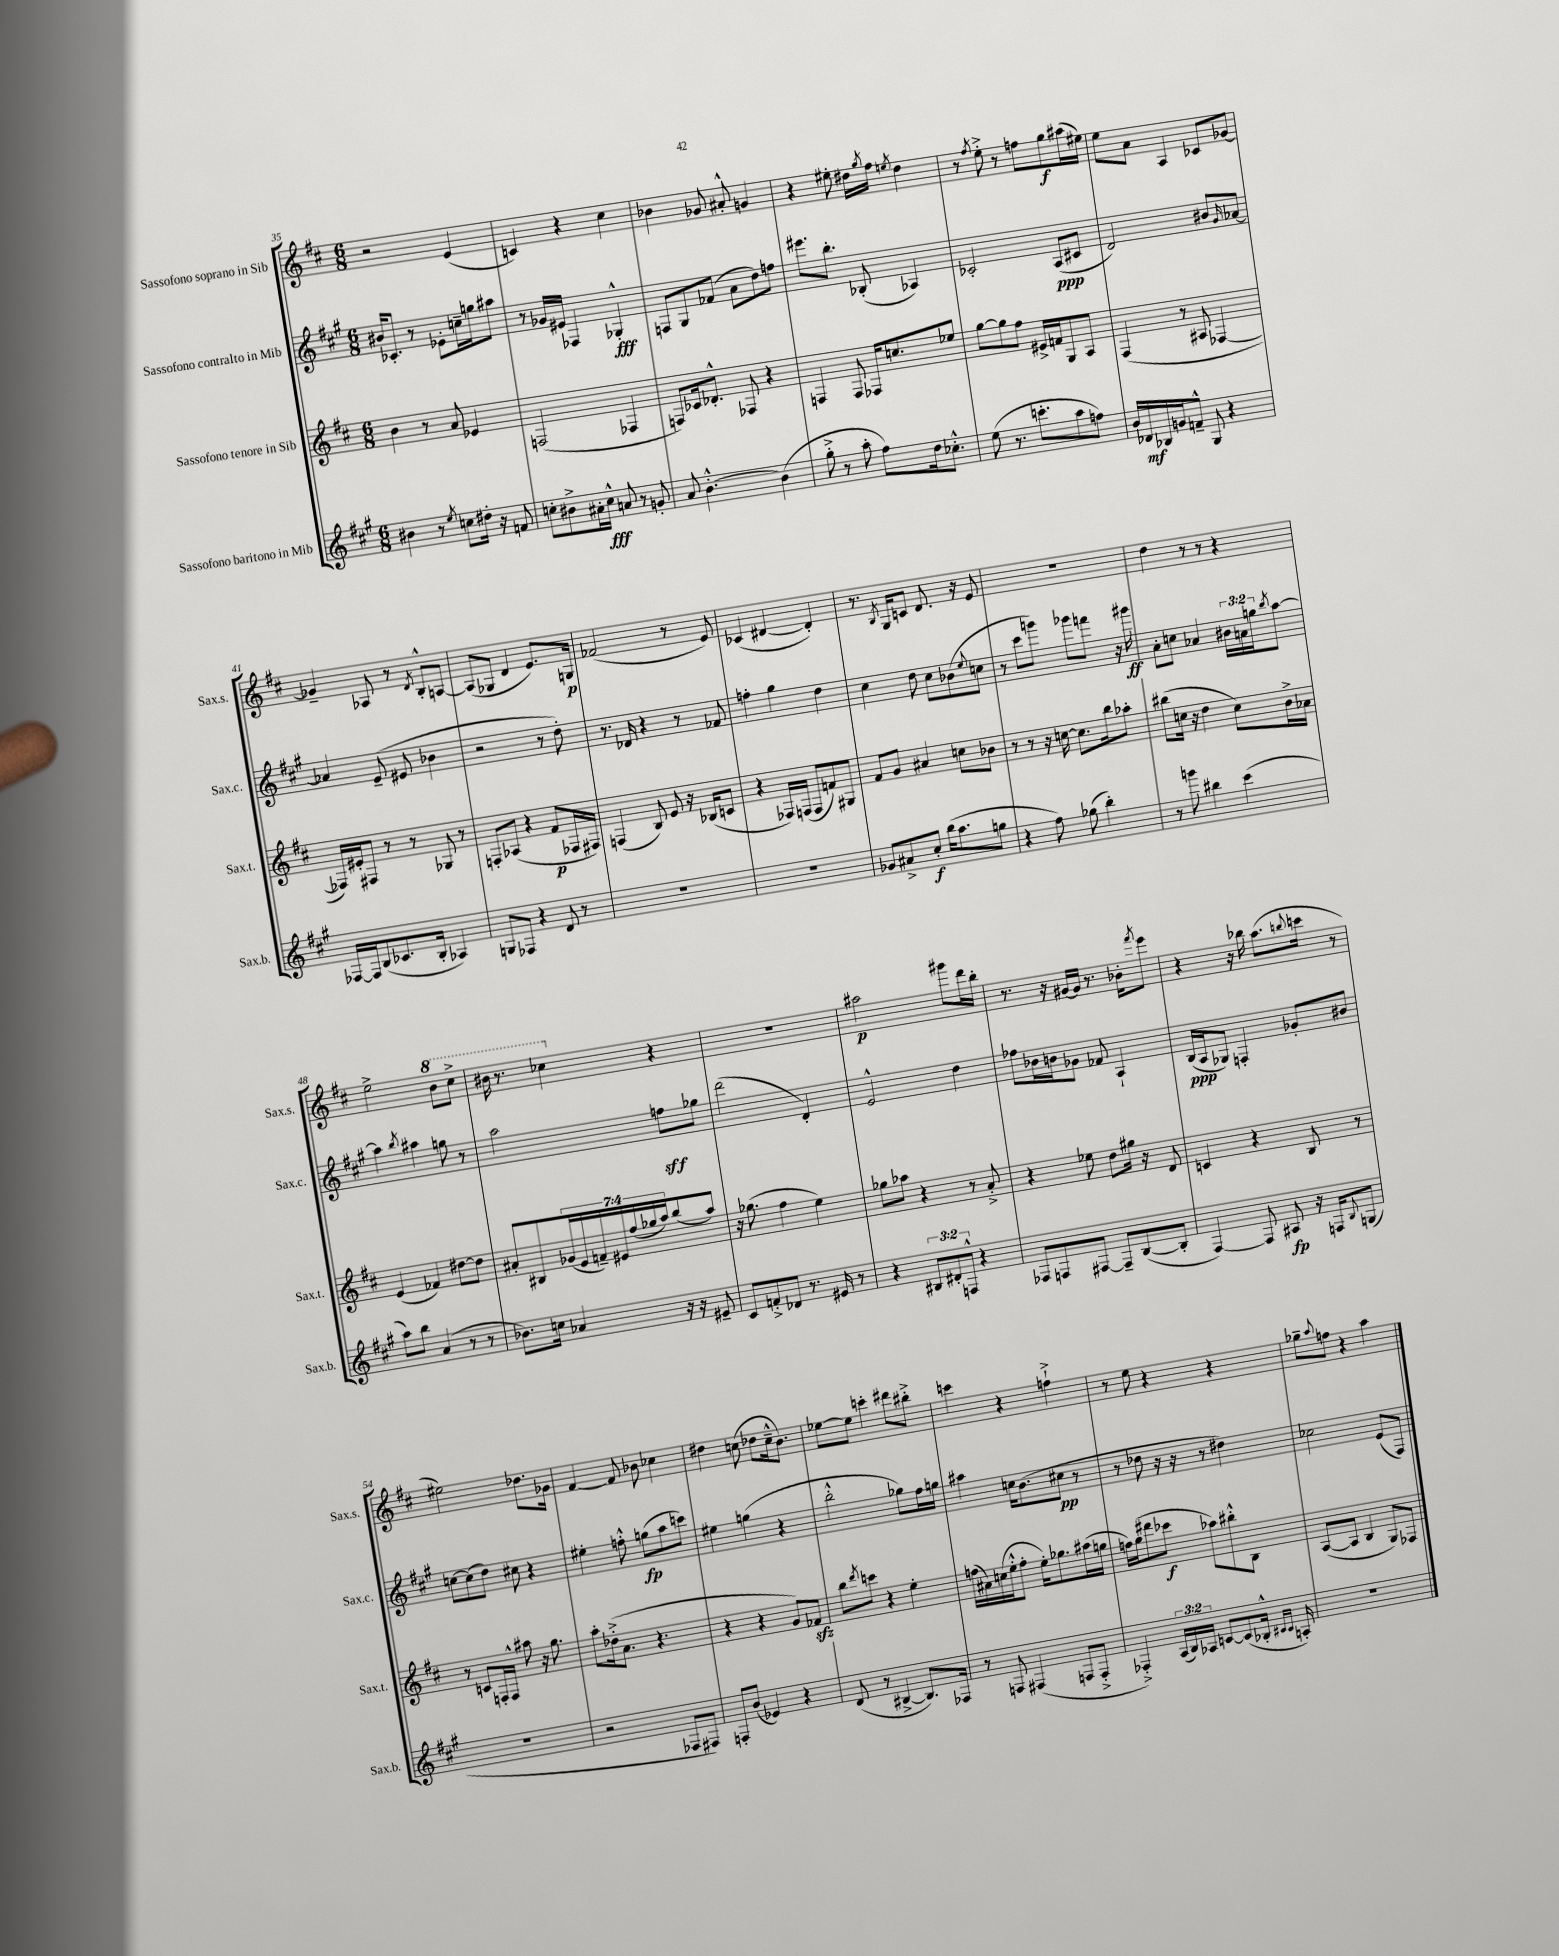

**kern	**dynam	**kern	**dynam	**kern	**dynam	**kern	**dynam
*part4	*part4	*part3	*part3	*part2	*part2	*part1	*part1
*staff4	*staff4	*staff3	*staff3	*staff2	*staff2	*staff1	*staff1
*I"Sassofono baritono in Mib	*	*I"Sassofono tenore in Sib	*	*I"Sassofono contralto in Mib	*	*I"Sassofono soprano in Sib	*
*I'Sax.b.	*	*I'Sax.t.	*	*I'Sax.c.	*	*I'Sax.s.	*
*clefG2	*	*clefG2	*	*clefG2	*	*clefG2	*
*k[f#c#g#]	*	*k[f#c#]	*	*k[f#c#g#]	*	*k[f#c#]	*
*M6/8	*	*M6/8	*	*M6/8	*	*M6/8	*
=35	=35	=35	=35	=35	=35	=35	=35
4b#X\	.	4b\	.	16b#X/KL	.	2r	.
.	.	.	.	8.c-X'/J	.	.	.
8r	.	8r	.	8r	.	.	.
8qee/	.	.	.	.	.	.	.
8ccn\L	.	8a/	.	8e-X'\L	.	.	.
16dd#X'\Jk	.	4e-X/	.	16ccn~\L	.	(4e/	.
16r	.	.	.	16ggn\J	.	.	.
8fn/	.	.	.	8aa#X\J	.	.	.
=36	=36	=36	=36	=36	=36	=36	=36
8ccn'\L	.	(2Fn/	.	8r	.	4cn/)	.
8b#X^\	.	.	.	16g-X/LL	.	.	.
.	.	.	.	16e#X/JJ	.	.	.
16a#X'\L	.	.	.	4F-X/	.	4r	.
16cc^^\JJ	fff	.	.	.	.	.	.
8an/	.	.	.	.	.	.	.
8r	.	4F-X/	.	4G-X'^^/	fff	4cc#\	.
8gn'/	.	.	.	.	.	.	.
=37	=37	=37	=37	=37	=37	=37	=37
8a/	.	8Fn/L)	.	8Fn/L	.	4b-X\	.
[4.b'^^\	.	16c-X/k	.	8G#/	.	.	.
.	.	8.d-X'^^/J	.	.	.	.	.
.	.	.	.	(8f-X/J	.	8g-X/	.
.	.	8F-X/	.	8a\L	.	8a#X'^^/	.
(4b\]	.	4r	.	8dd\)	.	4gn/	.
.	.	.	.	8ffn\J	.	.	.
=38	=38	=38	=38	=38	=38	=38	=38
8gg#'^\	.	4Fn/	.	8.eee#X\L	.	4r	.
8r	.	.	.	.	.	.	.
.	.	.	.	8.bb'\J	.	.	.
8aa'\	.	8F/	.	.	.	8ee#X'\	.
8ff#\L)	.	16F-X/KL	.	(8B-X'/	.	16dd#X\LL	.
.	.	.	.	.	.	8qgg/	.
.	.	8.ccn/	.	.	.	16ff#\JJ	.
.	.	.	.	.	.	8qeen/	.
16dd\k	.	.	.	4A-X/)	.	4dd#\	.
8.cc-X'^^\J	.	.	.	.	.	.	.
.	.	8ee-X/J	.	.	.	.	.
=39	=39	=39	=39	=39	=39	=39	=39
(8ee\	.	[8gg\L	.	2c-X'/	.	8r	.
.	.	.	.	.	.	8qff#/	.
8.r	.	8gg\]	.	.	.	8ee'^\	.
.	.	8ff#\J	.	.	.	8r	.
8.cccn'\L	.	.	.	.	.	.	.
.	.	16e#X^/LL	.	.	.	8ffn\L	.
.	.	16fn/J	.	.	.	.	.
8aa\	.	8G/	.	(8A/L	ppp	8gg\	f
8ffn\J)	.	8A/J	.	8c#X/J	.	(16aa#X\L	.
.	.	.	.	.	.	16ee#X\JJ)	.
=40	=40	=40	=40	=40	=40	=40	=40
16b/LL	.	(4F#/	.	2d/)	.	8ee\L	.
16d-X/	mf	.	.	.	.	.	.
16B-X/	.	.	.	.	.	8a\J	.
16gn/J	.	.	.	.	.	.	.
8fn~^^/J	.	8r	.	.	.	4A/	.
8G#/	.	8A#X/	.	.	.	.	.
4r	.	[4F-X/	.	8b#X/L	.	8c-X/L	.
.	.	.	.	16qqg#/	.	.	.
.	.	.	.	[8a-X/J	.	[8g-X/J	.
!!LO:LB:g=z
=41	=41	=41	=41	=41	=41	=41	=41
[16F-X/LL	.	16F-X/LL])	.	4a-X/]	.	4g-X~/]	.
16F-/J]	.	16e#X'/J	.	.	.	.	.
(8B/	.	8F#X/J	.	.	.	.	.
8.c-X/	.	8r	.	(8e~/	.	8A-X/	.
.	.	8r	.	8e#X/	.	8r	.
16B'/Jk	.	.	.	.	.	.	.
.	.	.	.	.	.	8qd/	.
4A-X/)	.	8G-X/	.	4b-X\	.	8B'^^/L	.
.	.	8r	.	.	.	[8An/J	.
=42	=42	=42	=42	=42	=42	=42	=42
8Gn/L	.	8Fn'/L	.	2r	.	(8A/L]	.
8F-X/J	.	(8A-X/J	.	.	.	8G-X/J	.
4r	.	4r	.	.	.	4d/	.
8d/	.	8f#/L	p	8r	.	8.e/L)	.
8r	.	16F-X/L	.	8dd'\)	.	.	.
.	.	16F#X/JJ)	.	.	.	16Gn/Jk	p
=43	=43	=43	=43	=43	=43	=43	=43
2.r	.	(4Fn/	.	8.r	.	(2f-X/	.
.	.	.	.	16d-X/	.	.	.
.	.	8B/)	.	4r	.	.	.
.	.	8e/	.	.	.	.	.
.	.	16r	.	8r	.	8r	.
.	.	(16B-X/KL	.	.	.	.	.
.	.	8cn/J	.	8f-X/	.	8e/)	.
=44	=44	=44	=44	=44	=44	=44	=44
2.r	.	4r	.	4ffn'\	.	(4c-X/	.
.	.	16F-X/LL)	.	4gg#\	.	[4d#X/	.
.	.	(16Fn/JJ	.	.	.	.	.
.	.	8F/L	.	.	.	.	.
.	.	8fn/)	.	4dd\	.	4d#'/])	.
.	.	8G#X/J	.	.	.	.	.
=45	=45	=45	=45	=45	=45	=45	=45
8g-X/L	.	8f#/L	.	4cc#\	.	8.r	.
8a#X^/	.	8g/J	.	.	.	.	.
.	.	.	.	.	.	8qB/	.
.	.	.	.	.	.	16G/KL	.
8cc#'/J	f	4a#X/	.	8dd\	.	8cn/J	.
(16bb\KL	.	.	.	8cc#\L	.	8.d/	.
8.aa\	.	.	.	.	.	.	.
.	.	8ccn\L	.	(8b-X\	.	.	.
.	.	.	.	.	.	16r	.
.	.	.	.	8qqee/	.	.	.
8ggn\J	.	8b-X\J	.	8ccn\J	.	8e/	.
=46	=46	=46	=46	=46	=46	=46	=46
4r	.	8r	.	8r	.	2.r	.
.	.	8r	.	8ccc#\L	.	.	.
8ff#\)	.	16r	.	8gggn\J)	.	.	.
.	.	[16ccn\	.	.	.	.	.
(8gg-X\	.	8.cc\L]	.	8ggg-X\L	.	.	.
4bb'\)	.	.	.	8fffn\J	.	.	.
.	.	16bb\k	.	.	.	.	.
.	.	8aa-X'\J	.	16r	.	.	.
.	.	.	.	16ggg#X\	ff	.	.
=47	=47	=47	=47	=47	=47	=47	=47
8r	.	(8bb#X\L	.	8a'\L	.	4dd\	.
8gggn\	.	16ccn\Jk	.	8ccn\J	.	.	.
.	.	16r	.	.	.	.	.
4bb#X\	.	4dd\	.	4a-X/	.	8r	.
.	.	.	.	.	.	8r	.
(4ccc#\	.	8cc\L)	.	24b#X\LL	.	4r	.
.	.	.	.	24an\	.	.	.
.	.	.	.	24ggn\J	.	.	.
.	.	.	.	8qbb/	.	.	.
.	.	16b^\L	.	[8aa\J	.	.	.
.	.	16a-X\JJ	.	.	.	.	.
!!LO:LB:g=z
=48	=48	=48	=48	=48	=48	=48	=48
8aa\L)	.	(4e/	.	4aa\]	.	2ee^\	.
8bb\J	.	.	.	.	.	.	.
.	.	.	.	8qbb/	.	.	.
(4a/	.	4f-X/)	.	4aa#X\	.	.	.
*	*	*	*	*	*	*8va	*
8r	.	[8dd#X\L	.	8ggn\	.	8bb\L	.
8r	.	8dd#\J]	.	8r	.	8ccc#^\J	.
=49	=49	=49	=49	=49	=49	=49	=49
8.b-X\L)	.	8a#X'/L	.	2aa\	.	16bb#X\	.
.	.	.	.	.	.	8.r	.
.	.	8B#X/	.	.	.	.	.
16ccn\Jk	.	.	.	.	.	.	.
4a-X/	.	(28g-X/L	.	.	.	4ccc-X\	.
.	.	28e/	.	.	.	.	.
.	.	28fn~/)	.	.	.	.	.
.	.	28e#X/	.	.	.	.	.
.	.	(28ff#/	.	.	.	.	.
.	.	28gg-X/	.	.	.	.	.
.	.	28aa/J)	.	.	.	.	.
*	*	*	*	*	*	*X8va	*
16r	.	(8bb/	.	8ffn\L	sff	4r	.
16r	.	.	.	.	.	.	.
8e#X~/	.	8aa/J)	.	8gg-X\J	.	.	.
=50	=50	=50	=50	=50	=50	=50	=50
8c#/L	.	16r	.	(2ddd\	.	2.r	.
.	.	(8.gg-X\	.	.	.	.	.
8fn'^/	.	.	.	.	.	.	.
8d-X/J	.	4ff#\	.	.	.	.	.
8.r	.	.	.	.	.	.	.
.	.	4ee\)	.	4d'/)	.	.	.
16e#X/	.	.	.	.	.	.	.
8r	.	.	.	.	.	.	.
=51	=51	=51	=51	=51	=51	=51	=51
4r	.	8gg-X\L	.	2e^^/	.	2aa#X\	p
.	.	8aa-X\J	.	.	.	.	.
12B#X/L	.	4r	.	.	.	.	.
12d#X'/	.	.	.	.	.	.	.
12Fn^^/J	.	.	.	.	.	.	.
4r	.	8r	.	4dd\	.	8ggg#X\L	.
.	.	8a'^/	.	.	.	16ddd\L	.
.	.	.	.	.	.	16bb'\JJ	.
=52	=52	=52	=52	=52	=52	=52	=52
8F-X/L	.	4r	.	8ff-X\L	.	8.r	.
8Fn/	.	.	.	16b-X\L	.	.	.
.	.	.	.	16bn\J	.	16r	.
[8F#X/J	.	8ee-X\	.	8g-X\J	.	[16g#X/LL	.
.	.	.	.	.	.	16g#/JJ]	.
8F#~/L]	.	8dd\L	.	8f-X/	.	8.r	.
([8B/	.	16gg#X\Jk	.	4A`/	.	.	.
.	.	16r	.	.	.	16b-X'\KL	.
.	.	.	.	.	.	8qfff#/	.
8B'/J]	.	8d/	.	.	.	8eee\J	.
=53	=53	=53	=53	=53	=53	=53	=53
[4F#/)	.	4cn/	.	(16B/LL	ppp	4r	.
.	.	.	.	16A/J	.	.	.
.	.	.	.	8G-X/J)	.	.	.
8F#/]	.	4r	.	4Fn'/	.	16r	.
.	.	.	.	.	.	16bb-X\	.
8A#X/	fp	.	.	.	.	(8.aa\L	.
16r	.	8B/	.	8g-X'/L	.	.	.
.	.	.	.	.	.	8qqbbn/	.
16Fn/KL	.	.	.	.	.	16cccn\Jk	.
8qqB/	.	.	.	.	.	.	.
(8Gn/J	.	8r	.	8b#X/J	.	8r	.
!!LO:LB:g=z
=54	=54	=54	=54	=54	=54	=54	=54
2.r	.	8r	.	[8ccn\L	.	2ee#X\)	.
.	.	8cn/L	.	(8cc\]	.	.	.
.	.	16Fn'/L	.	8dd\J)	.	.	.
.	.	16F^^/JJ	.	.	.	.	.
.	.	8aa#X\	.	8cc#X\	.	.	.
.	.	16r	.	4r	.	8.dd-X\L	.
.	.	8.gg\	.	.	.	.	.
.	.	.	.	.	.	16g-X\Jk	.
=55	=55	=55	=55	=55	=55	=55	=55
2r	.	8aa'\L	.	4ee#X'\	.	[4f#/	.
.	.	(16dd-X'^\k	.	.	.	.	.
.	.	8.a\J	.	.	.	.	.
.	.	.	.	8ffn'^^\	.	8f#/]	.
.	.	4.r	.	(8ggn\L	fp	8b-X\	.
8F-X/L	.	.	.	8aa\	.	4cc-X\	.
8F#X/J)	.	.	.	8cccn\J)	.	.	.
=56	=56	=56	=56	=56	=56	=56	=56
8Fn'/L	.	4r	.	4ee#X\	.	4dd#X\	.
(8b/J	.	.	.	.	.	.	.
4e-X/)	.	4r	.	(4ggn\	.	(8ccn\	.
.	.	.	.	.	.	8dd-X\L	.
4r	.	8g/L)	.	4r	.	16cc~^^\k	.
.	.	.	.	.	.	8.b\J)	.
.	.	8f-Xzz/J	.	.	.	.	.
=57	=57	=57	=57	=57	=57	=57	=57
(8d/	.	8bb\L	.	2bb'^^\	.	[8ee-X\L	.
.	.	8qddd/	.	.	.	.	.
8r	.	8cccn\J	.	.	.	8ee-\J]	.
[4B#X^/	.	4r	.	.	.	4cccn'\	.
8.B#/L])	.	4ee'\	.	8gg-X\L)	.	8ddd#X\L	.
.	.	.	.	16ff#\L	.	8bb#X'^\J	.
16F-X/Jk	.	.	.	16ggn\JJ	.	.	.
=58	=58	=58	=58	=58	=58	=58	=58
8r	.	(16ffn\LL	.	4aa#X\	.	4cccn\	.
.	.	16a#X\)	.	.	.	.	.
8Fn/	.	(16ccn\	.	.	.	.	.
.	.	16ee'^^\J	.	.	.	.	.
(4F#X/	.	8ff'\J	.	16ccn\KL	.	4r	.
.	.	.	.	(8.b\	.	.	.
.	.	16ee'\KL)	.	.	.	.	.
.	.	8.gg-X\	.	.	.	.	.
8Fn/L	.	.	.	8cc#X\J	pp	4ffn`^\	.
8F'^/J	.	(16aa#X\L	.	8r	.	.	.
.	.	16ggn\JJ	.	.	.	.	.
=59	=59	=59	=59	=59	=59	=59	=59
4F-X'^/)	.	16ffn\LL)	.	8r	.	8r	.
.	.	(16gg\J	.	.	.	.	.
.	.	8ddd#X\	.	8dd-X\	.	8ee\	.
(24A/LL	.	8ccc-X\J	f	16r	.	4r	.
24B/)	.	.	.	.	.	.	.
.	.	.	.	16r	.	.	.
24A-X/JJ	.	.	.	.	.	.	.
[8cn/L	.	8aa-X\L)	.	8r	.	.	.
(8c/]	.	8bb#X'^^\	.	4dd#X\)	.	4r	.
16B-X'^^/Jk	.	8B\J	.	.	.	.	.
16qqc#X/LL	.	.	.	.	.	.	.
16qqc#/JJ	.	.	.	.	.	.	.
16An'/)	.	.	.	.	.	.	.
=60	=60	=60	=60	=60	=60	=60	=60
2.r	.	([8A/L	.	2cc-X\	.	8gg-X~\L	.
.	.	.	.	.	.	8qqaa/	.
.	.	8A/J]	.	.	.	8ffn\J	.
.	.	4B/	.	.	.	4r	.
.	.	8G/L)	.	(8e/L	.	4aa\	.
.	.	8F-X/J	.	8F#/J)	.	.	.
==	==	==	==	==	==	==	==
*-	*-	*-	*-	*-	*-	*-	*-
